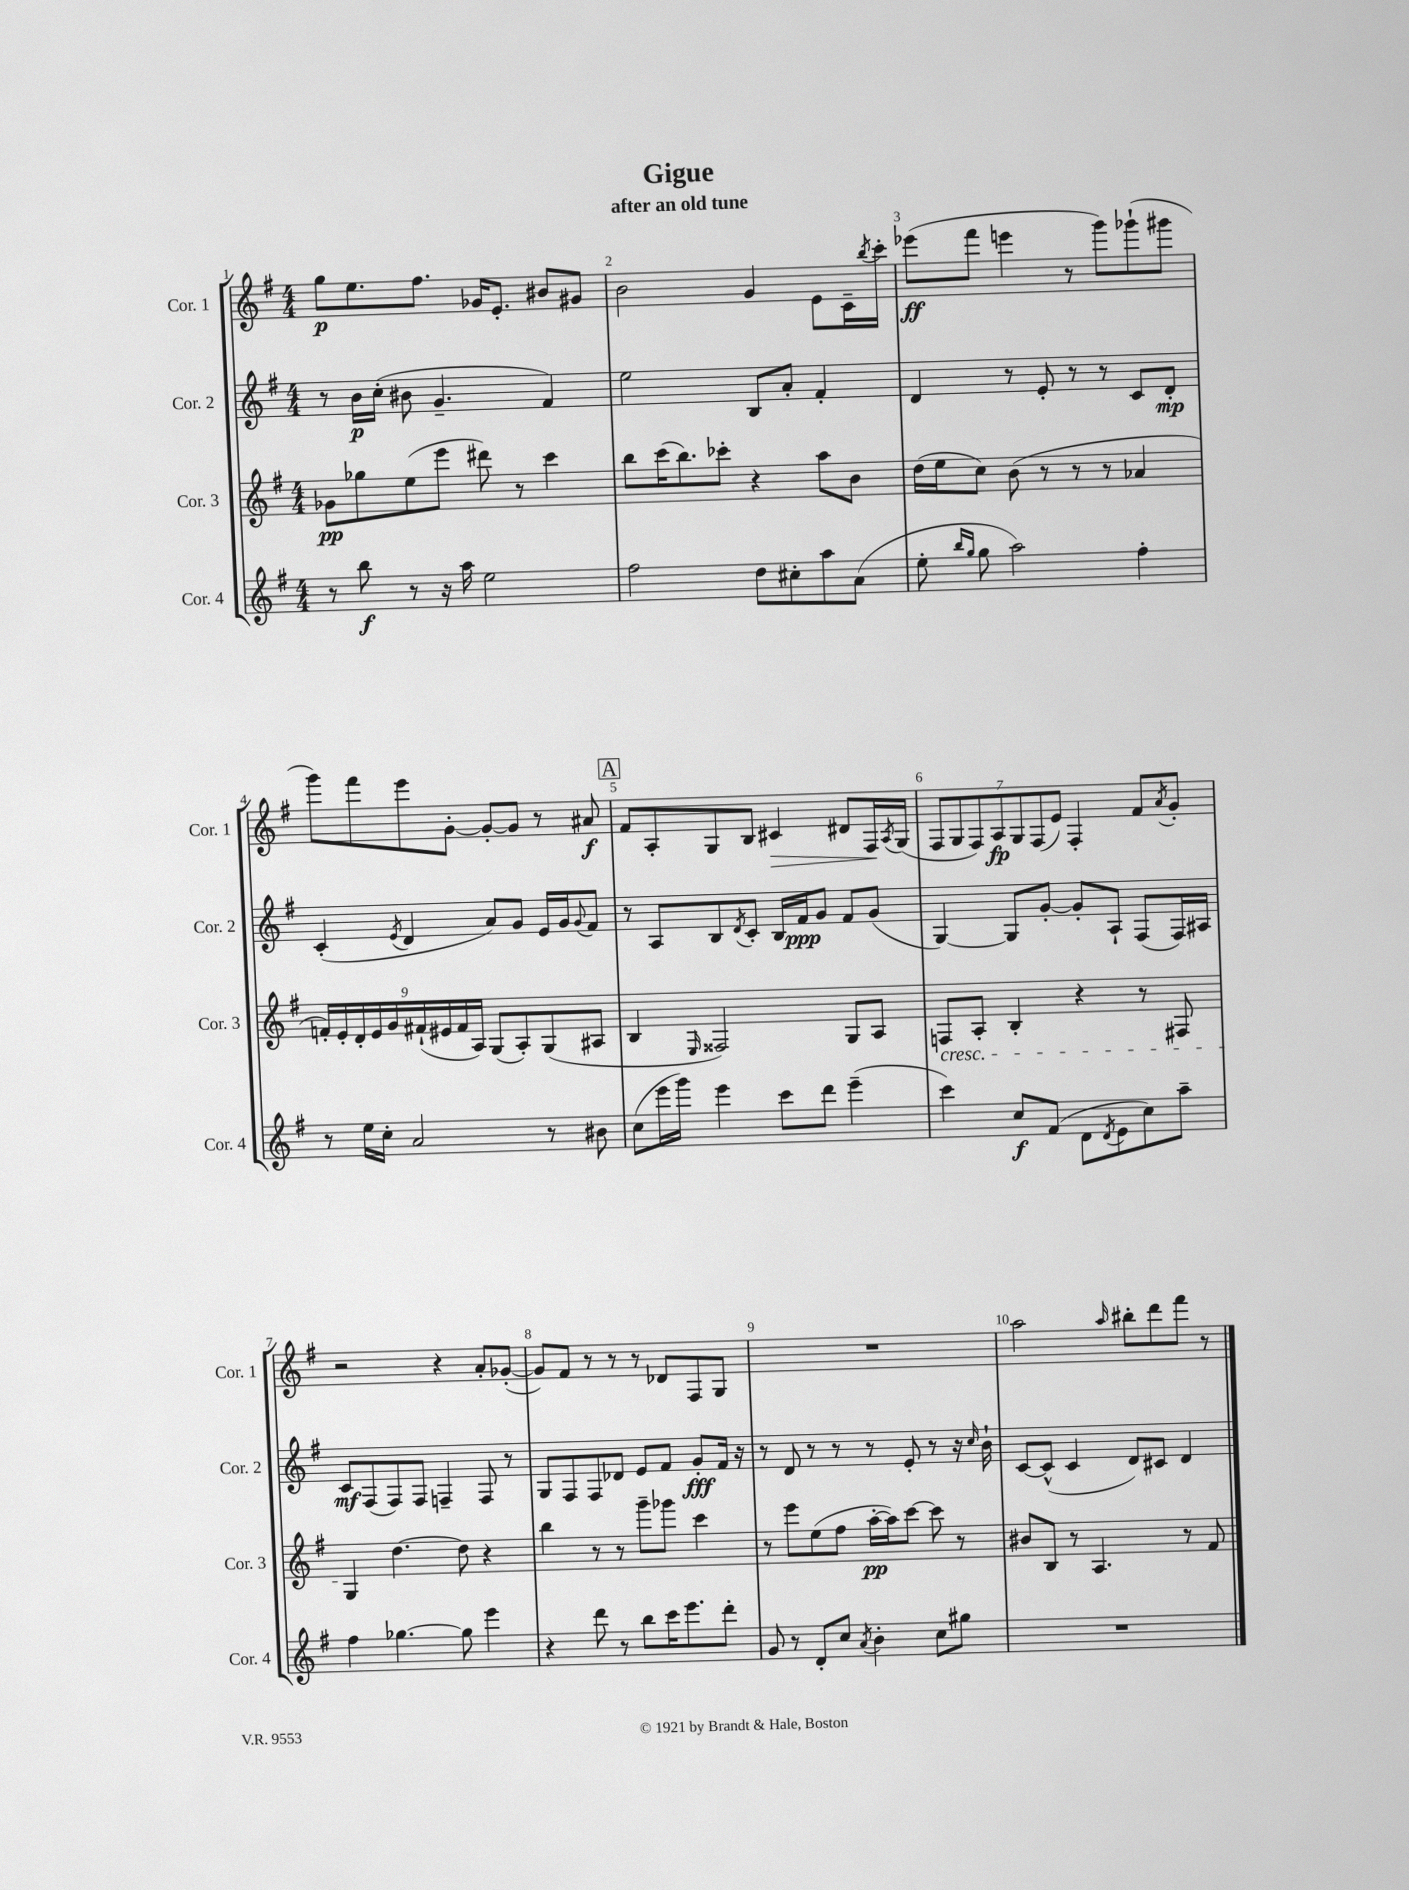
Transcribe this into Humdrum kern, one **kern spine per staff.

**kern	**kern	**kern	**kern
*staff4	*staff3	*staff2	*staff1
*clefG2	*clefG2	*clefG2	*clefG2
*k[f#]	*k[f#]	*k[f#]	*k[f#]
*M4/4	*M4/4	*M4/4	*M4/4
8r	8g-	8r	8gg
8bb	8gg-	16b	8.ee
.	.	(16cc'	.
8r	(8ee	8b#	.
.	.	.	8.ff#
16r	8eee	4.g~	.
16aa	.	.	.
2ee	8ddd#)	.	16g-
.	.	.	8.e'
.	8r	.	.
.	4ccc	4f#)	8b#
.	.	.	8g#
=	=	=	=
2ff#	8bb	2ee	2b
.	(16ccc	.	.
.	8.bb)	.	.
.	8ccc-'	.	.
8dd	4r	8B	4g
8cc#'	.	8a'	.
8aa	8aa	4f#'	8e
(8a	8b	.	16c~
.	.	.	8qbb
.	.	.	16ccc'
=	=	=	=
8ee'	(16dd	4d	(8eee-
.	16ee	.	.
16qqbb	.	.	.
16qqgg	.	.	.
8gg	8cc)	.	8fff#
2aa)	(8b	8r	4eee
.	8r	8e'	.
.	8r	8r	8r
.	8r	8r	8ggg)
4ff#'	4a-	8c	(8ggg-`
.	.	8d'	8ggg#
=	=	=	=
8r	18f')	(4c'	8ggg)
.	18e'	.	.
.	18d'	.	.
16ee	.	.	8fff#
.	18e	.	.
16cc'	.	.	.
.	18g	.	.
.	.	8qe	.
2a	.	4d	8eee
.	(18f#`	.	.
.	18e#	.	.
.	.	.	[8g'
.	18f#	.	.
.	18A)	.	.
.	(8G	8a)	8g'_
.	8A')	8g	8g]
8r	(8G	16e	8r
.	.	16g	.
.	.	8qqg	.
8b#	8A#	8f#	8a#
=	=	=	=
(8cc	4B	8r	8f#
16eee	.	8A	8A'
16ggg)	.	.	.
.	16qqE	.	.
4eee	2F##)	8B	8G
.	.	8qd	.
.	.	8c'	8B
8ccc	.	16B	4c#
.	.	16f#	.
8ddd	.	8g	.
(4eee~	8G	8f#	8d#
.	8A	(8g	16F#
.	.	.	8qA
.	.	.	(16G
=	=	=	=
4ccc)	8F	[4G)	14F#
.	.	.	14G
.	8A'	.	.
.	.	.	14F#)
.	.	.	14A
8cc	4B'	8G]	.
.	.	.	14G
.	.	.	(14F#
(8f#	.	[8g'	.
.	.	.	14e)
8d	4r	8g']	4F#'
8qd	.	.	.
8e	.	8A`	.
8cc)	8r	(8F#	8f#
.	.	.	8qa
8aa~	8F#	16F#)	8g'
.	.	16A#	.
=	=	=	=
4ff#	4G	8c	2r
.	.	(8F#	.
[4.gg-	[4.dd	8F#)	.
.	.	8F#	.
.	.	4F~	4r
8gg-]	8dd]	.	.
4eee	4r	8F	8a'
.	.	8r	([8g-'
=	=	=	=
4r	4bb	8G	8g-])
.	.	8F#	8f#
8ddd	8r	8F#	8r
8r	8r	8d-	8r
8bb	8ggg~	8e	8r
16ccc	8ggg-	8f#	8d-
8.eee	.	.	.
.	4ccc	8g'	8F#
8ddd'	.	16f#	8G
.	.	16r	.
=	=	=	=
8g	8r	8r	1r
8r	8eee	8d	.
8d'	(8ee	8r	.
8cc	8ff#	8r	.
8qa	.	.	.
4b'	[16aa'	8r	.
.	16aa])	.	.
.	[8ccc	8e'	.
8cc	8ccc]	8r	.
8gg#	8r	16r	.
.	.	16qqcc	.
.	.	16b`	.
=	=	=	=
1r	8b#	[8c	2aa
.	8B	(8c^^]	.
.	8r	4c	.
.	4.A	.	.
.	.	.	16qqaa
.	.	8d)	8bb#'
.	.	8c#	8ddd
.	8r	4d	8fff#
.	8f#	.	8r
==	==	==	==
*-	*-	*-	*-
